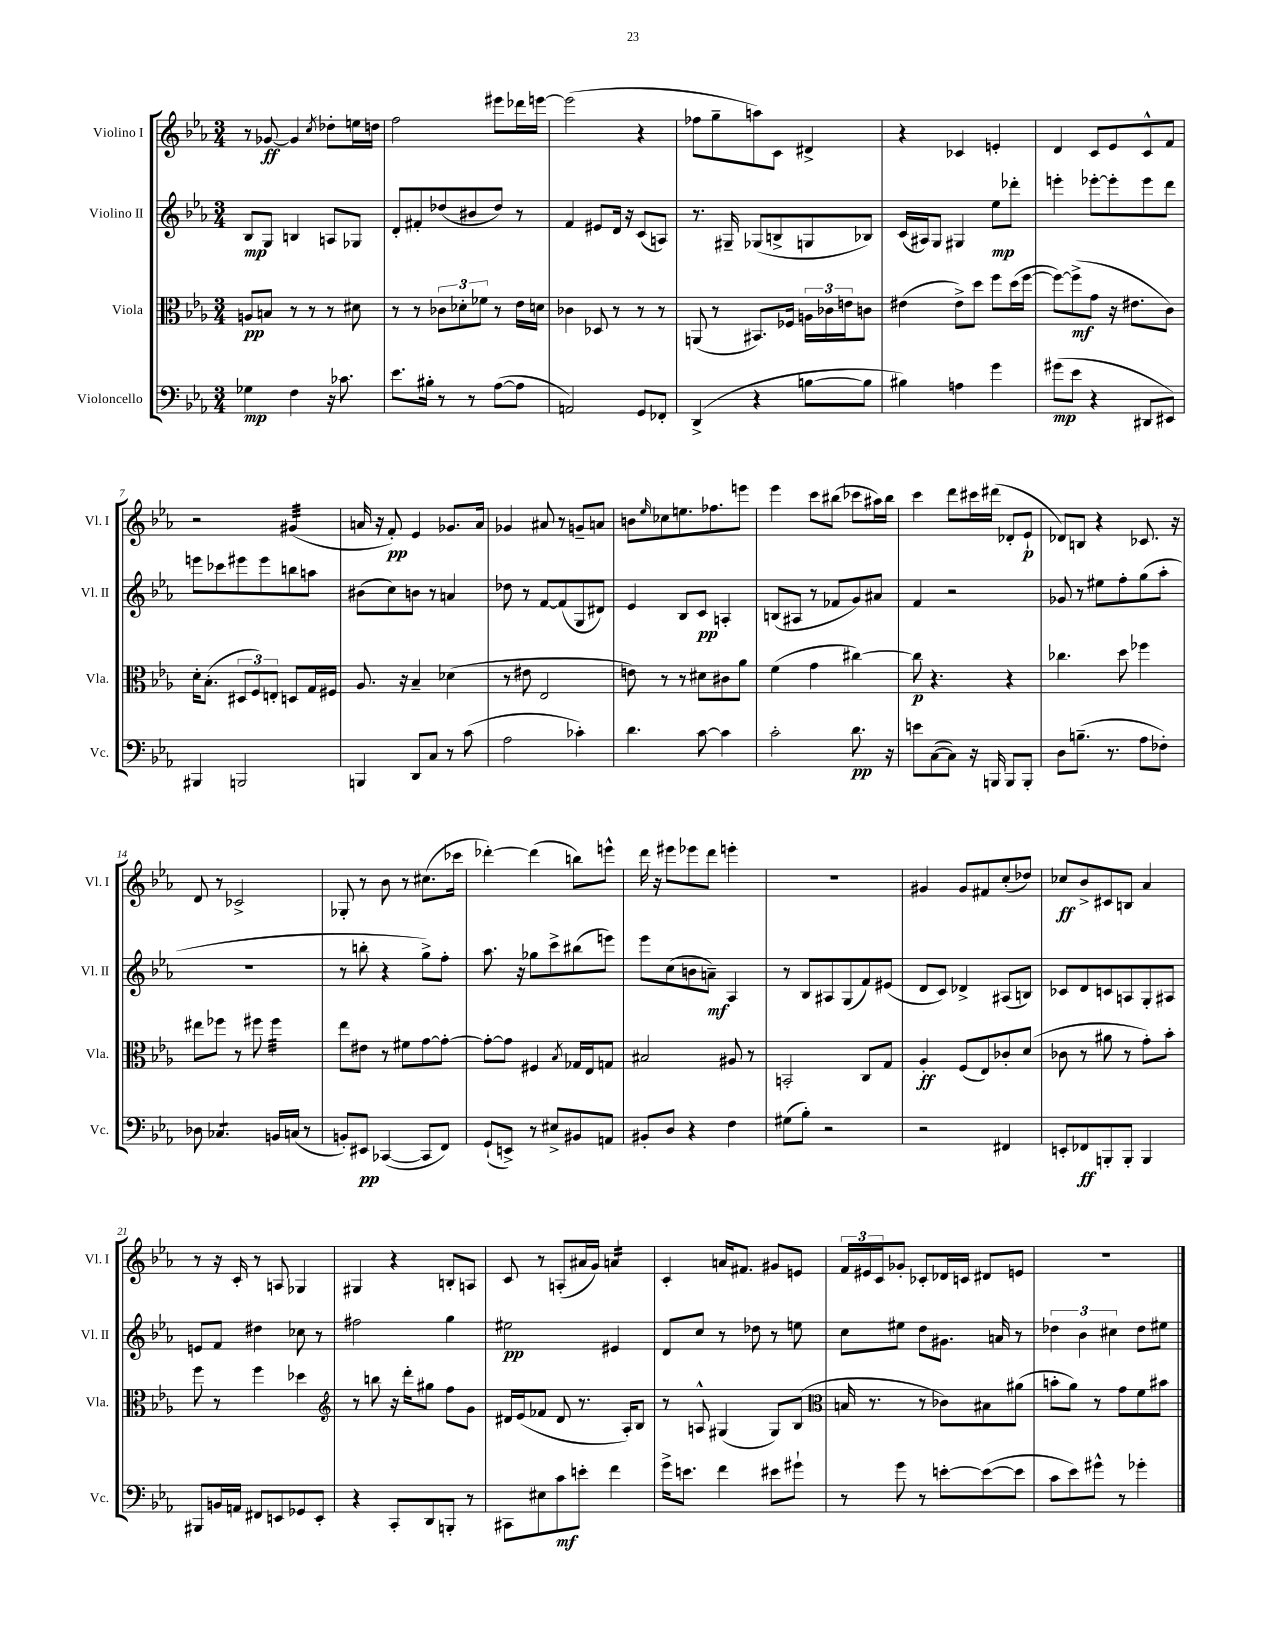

**kern	**kern	**kern	**kern
*staff4	*staff3	*staff2	*staff1
*clefF4	*clefC3	*clefG2	*clefG2
*k[b-e-a-]	*k[b-e-a-]	*k[b-e-a-]	*k[b-e-a-]
*M3/4	*M3/4	*M3/4	*M3/4
4G-\	8A/L	8B-/L	8r
.	8B/J	8G/J	[8g-/
4F\	8r	4B/	4g-/]
.	8r	.	.
.	.	.	8qcc/
16r	8r	8A/L	8dd-'\L
8.c-\	.	.	.
.	8d#\	8G-/J	16ee\L
.	.	.	16dd\JJ
=	=	=	=
8.e-\L	8r	8d'/L	2ff\
.	8r	8f#'/	.
16B#'\Jk	.	.	.
8r	12c-\L	(8dd-/	.
.	12d-'\	.	.
8r	.	8b#/	.
.	12f-\J	.	.
([8A-\L	8r	8dd-/J)	8eee#\L
8A-\]J	16e-\LL	8r	16ddd-\L
.	16d\JJ	.	[16eee\JJ
=	=	=	=
2AA/)	4c-\	4f/	(2eee\]
.	8D-/	8e#/L	.
.	8r	16d/Jk	.
.	.	16r	.
8GG/L	8r	(8c/L	4r
8FF-'/J	8r	8A/J)	.
=	=	=	=
(4DD^/	(8AA/	8.r	8ff-\L
.	8r	.	8gg~\
.	.	16G#~/	.
4r	8.BB#/L)	(8G-/L	8aa\)
.	.	8B^/	8c\J
.	16F-/Jk	.	.
[8B\L	24A\LL	8G/	4d#^/
.	24c-\	.	.
.	24e\J	.	.
8B\]J	8c\J	8B-/J)	.
=	=	=	=
4B#\)	(4e#\	(16c/LL	4r
.	.	16A#/J)	.
.	.	8G/J	.
4A\	8e#^\L)	4G#/	4c-/
.	8dd\J	.	.
4g\	8ff\L	8ee-\L	4e'/
.	(16dd\L	8ddd-'\J	.
.	[16ff\JJ	.	.
=	=	=	=
(8g#\L	8ff\_L)	4eee'\	4d/
8e-\J	(8ff^\]	.	.
4r	8g\J	[8eee-'\L	8c/L
.	16r	8eee-'\]	8e-/
.	8.e#\L	.	.
8DD#/L	.	8eee-\	8c^^/
8EE#/J)	8c\J)	8ddd\J	8f/J
=	=	=	=
4BBB#/	16d'\LK	8eee\L	2r
.	(8.B-'\J	.	.
.	.	8ccc-\	.
2BBB/	12D#/L	8eee#\	.
.	12F/)	.	.
.	.	8eee#\	.
.	12E'/J	.	.
.	8D/L	8bb\	(4g#/
.	16G/L	8aa\J	.
.	16F#/JJ	.	.
=	=	=	=
4BBB/	8.A-/	(8b#\L	16a/
.	.	.	16r
.	.	8cc\)	8f'/)
.	16r	.	.
8DD/L	4B-~/	8b\J	4e-/
8C/J	.	8r	.
8r	(4d-\	4a/	8.g-/L
(8c\	.	.	.
.	.	.	16a/Jk
=	=	=	=
2A-\	8r	8dd-\	4g-/
.	8e#\	8r	.
.	2E-/	[8f/L	8a#/
.	.	(8f/]	8r
4c-'\)	.	8G/	8g~/L
.	.	8d#/J)	8a/J
=	=	=	=
4.d\	8e\)	4e-/	8b\L
.	.	.	16qqee-/
.	8r	.	8cc-\
.	8r	8B-/L	8.ee\
[8c\	8d#\L	8c/J	.
.	.	.	8.ff-\
4c\]	8c#\	4A'/	.
.	8a-\J	.	8eee\J
=	=	=	=
2c'\	(4f\	(8B/L	4eee-\
.	.	8A#/J	.
.	4g\	8r	8ccc\L
.	.	8f-/L	(8bb#\J
8.d\	[4cc#\)	8g/)	8ccc-\L
.	.	8a#/J	16aa#\L)
16r	.	.	16bb#\JJ
=	=	=	=
8e\L	8cc#\]	4f/	4ccc\
([8C\	4.r	.	.
8C\]J)	.	2r	8ddd\L
16r	.	.	16ccc#\L
16BBB/	.	.	(16ddd#\JJ
8BBB/L	4r	.	8d-'/L
8BBB'/J	.	.	8e-`/J
=	=	=	=
8D\L	4.cc-\	8g-/	8d-/L)
(8.B~\J	.	8r	8B/J
.	.	8ee#\L	4r
8.r	.	.	.
.	8dd\	8ff'\	.
8A-\L	4ff-\	(8gg\	8.c-/
8F-'\J)	.	8aa-'\J	.
.	.	.	16r
=	=	=	=
8D-\	8ee#\L	2.r	8d/
4.C-/	8ff-\J	.	8r
.	8r	.	2c-^/
.	8ff#\	.	.
16BB/LL	4ff#\	.	.
(16C/JJ	.	.	.
8r	.	.	.
=	=	=	=
8BB'/L)	8ee-\L	8r	8G-'/
8EE#/J	8e#\J	8bb'\	8r
([4CC-/	8r	4r	8b-\
.	8f#\L	.	8r
8CC-/]L	[8g\	8gg^\L)	(8.cc#\L
8FF/J)	8g'\_J	8ff'\J	.
.	.	.	16ccc-\Jk
=	=	=	=
(8GG`/L	8g'\_L	8.aa-\	[4ddd-'\)
8EE^/J)	8g\]J	.	.
.	.	16r	.
8r	4F#/	8gg-\L	(4ddd-\]
8E#^/L	.	8ccc^\	.
.	8qB-/	.	.
8BB#/	16G-/LL	(8bb#\	8bb\L)
.	16E-/J	.	.
8AA/J	8G/J	8eee\J)	8eee^^\J
=	=	=	=
8BB#'/L	2B#/	8eee-\L	16ddd\
.	.	.	16r
8D/J	.	(8cc\	8eee#\L
4r	.	8b\	8eee-\
.	.	8a~\J)	8ddd\J
4F\	8A#/	4A-/	4eee'\
.	8r	.	.
=	=	=	=
(8G#\L	2BB'/	8r	2.r
8B-'\J)	.	8B-/L	.
2r	.	8A#/	.
.	.	(8G/	.
.	8C/L	8f/)	.
.	8G/J	(8e#/J	.
=	=	=	=
2r	4A-'/	8d/L	4g#/
.	.	8c/J)	.
.	(8F/L	4d-^/	8g#/L
.	8E-/)	.	8f#/
4FF#/	8c-'/	(8A#/L	(8cc'/
.	(8d/J	8B/J)	8dd-/J)
=	=	=	=
8EE'/L	8c-\	8c-/L	8cc-/L
8FF-/	8r	8d/	8b-^/
8BBB'/	8a#\	8c/	8c#/
8BBB'/J	8r	8A/	8B/J
4BBB/	8g'\L)	8G'/	4a-/
.	8b-'\J	8A#/J	.
=	=	=	=
8BBB#/L	8ff\	8e/L	8r
16BB/L	8r	8f/J	16r
16AA/JJ	.	.	16c'/
8FF#/L	4ff\	4dd#\	8r
8EE/	.	.	8A/
8GG-/	4dd-\	8cc-\	4G-/
8EE'/J	.	8r	.
=	=	=	=
*	*clefG2	*	*
4r	8r	2ff#\	4G#/
.	8bb\	.	.
8CC'/L	16r	.	4r
.	16ddd'\LK	.	.
8DD/	8gg#\J	.	.
8BBB'/J	8ff\L	4gg\	8B'/L
8r	8g\J	.	8A/J
=	=	=	=
8CC#\L	16d#/LL	2ee#\	8c/
.	(16e-/J	.	.
8E#\	8f-/J	.	8r
8c\	8d#/	.	(8A'/L
8e'\J	8.r	.	16a#/L
.	.	.	16g/JJ)
4f\	.	4e#/	4a/
.	16A-'/LK)	.	.
.	8B-/J	.	.
=	=	=	=
16g^\LK	8r	8d/L	4c'/
8.e\J	.	.	.
.	8A^^/	8cc/J	.
4f\	(4G#/	8r	16a/LK
.	.	.	8.f#/J
.	.	8dd-\	.
8e#\L	8G#/L)	8r	8g#/L
8g#`\J	(8B-/J	8ee\	8e/J
=	=	=	=
*	*clefC3	*	*
8r	16B/	8cc\L	24f/LL
.	.	.	24e#/
.	8.r	.	.
.	.	.	24c/J
8g\	.	8ee#\J	8g-'/J
8r	8r	8dd\L	8c-'/L
[8e'\L	8c-\L)	8.g#\J	16d-/L
.	.	.	16c/JJ
(8e\_	8B#\	.	8d#/L
.	.	16a/	.
8e\]J	(8a#\J	8r	8e/J
=	=	=	=
8c\L	8b'\L	6dd-\	2.r
8e-\)	8a-\J)	.	.
.	.	6b-\	.
8g#^^\J	8r	.	.
.	.	6cc#\	.
8r	8g\L	.	.
4g-'\	8f\	8dd-\L	.
.	8b#\J	8ee#\J	.
==	==	==	==
*-	*-	*-	*-
